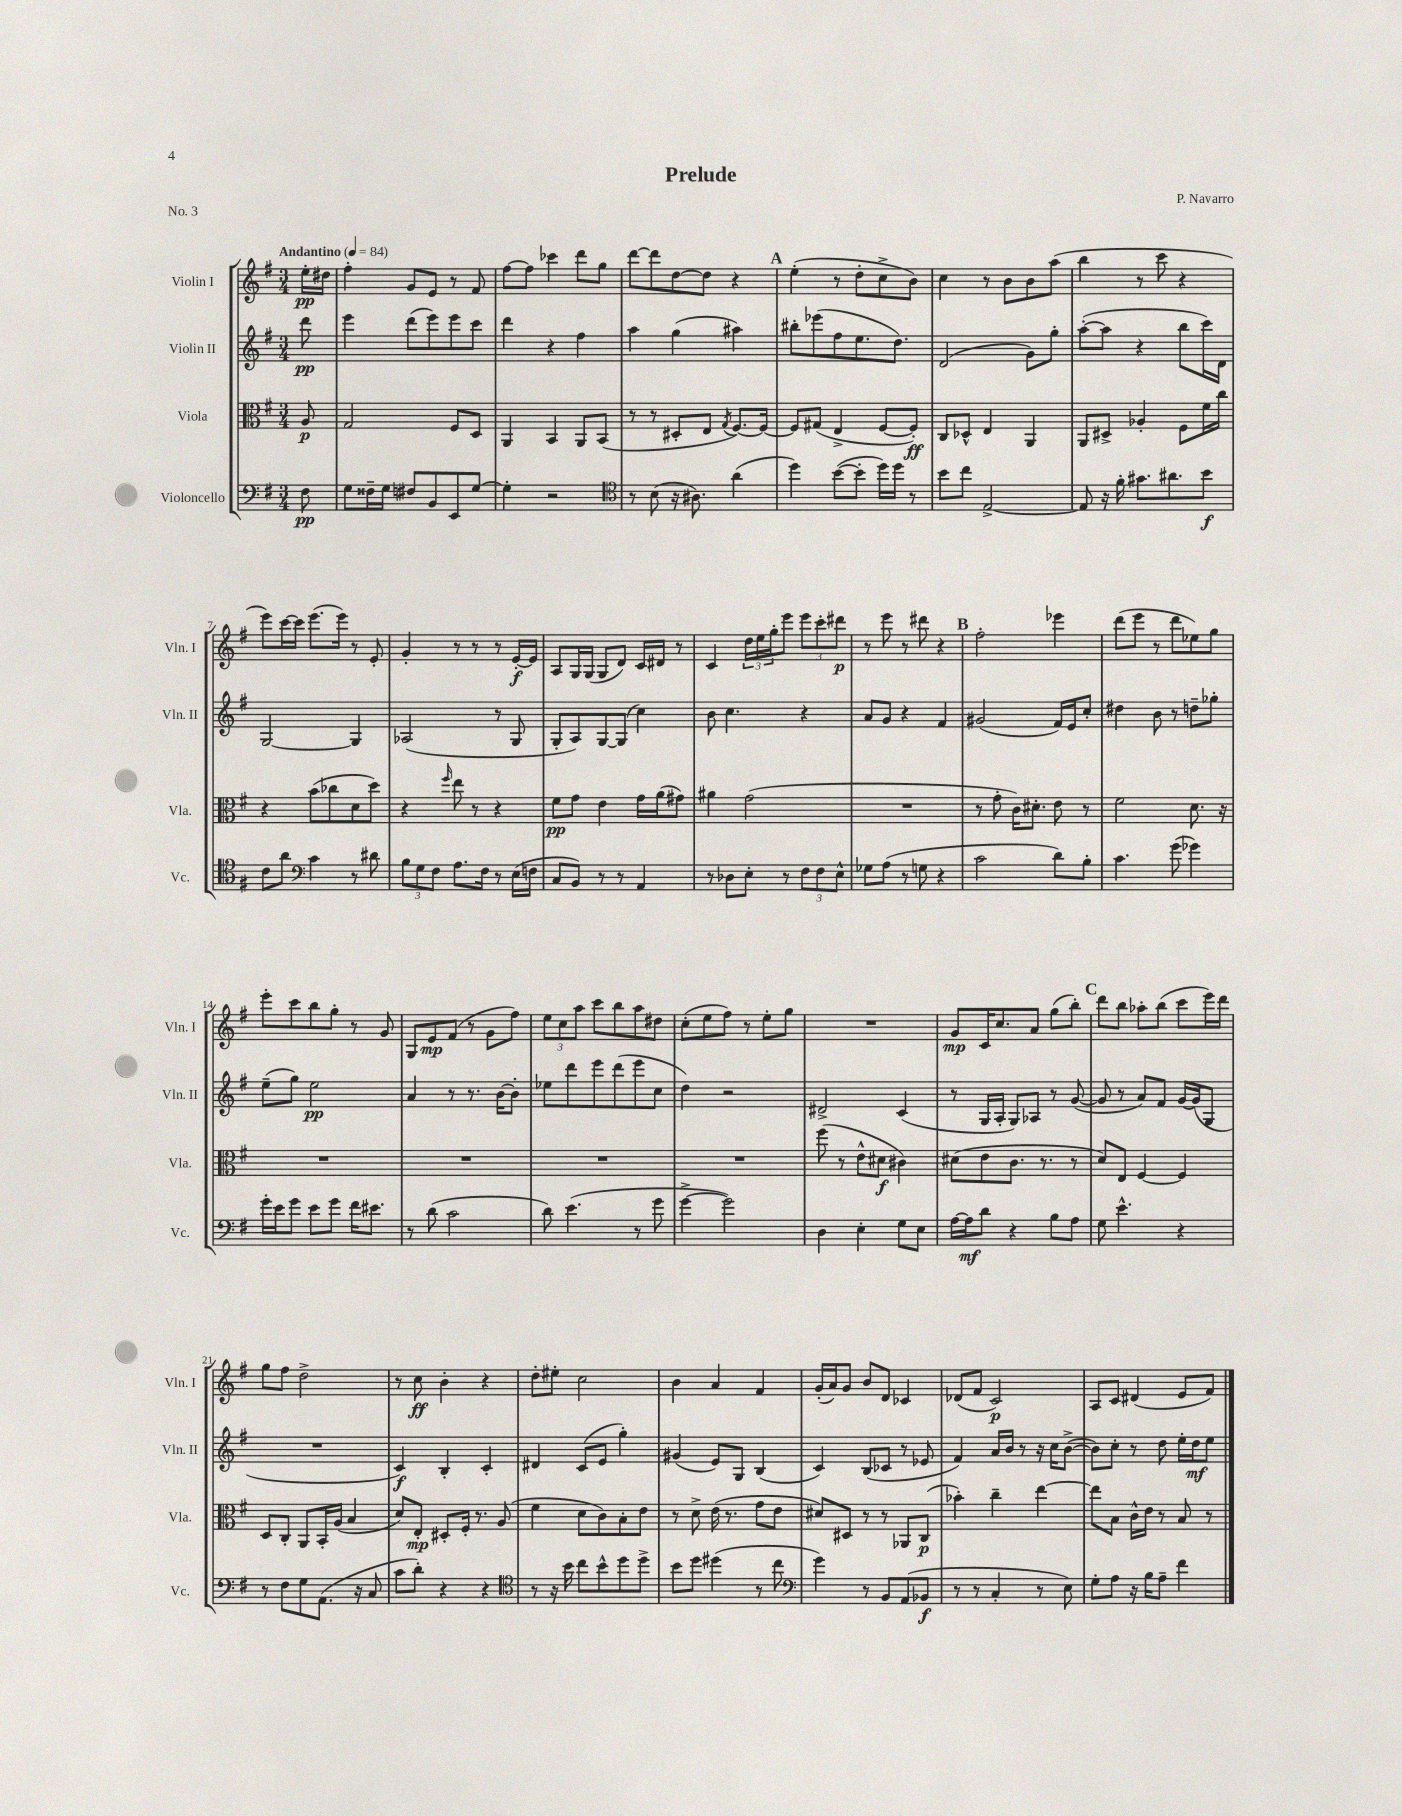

**kern	**dynam	**kern	**dynam	**kern	**dynam	**kern	**dynam
*part4	*part4	*part3	*part3	*part2	*part2	*part1	*part1
*staff4	*staff4	*staff3	*staff3	*staff2	*staff2	*staff1	*staff1
*I"Violoncello	*	*I"Viola	*	*I"Violin II	*	*I"Violin I	*
*I'Vc.	*	*I'Vla.	*	*I'Vln. II	*	*I'Vln. I	*
*clefF4	*	*clefC3	*	*clefG2	*	*clefG2	*
*k[f#]	*	*k[f#]	*	*k[f#]	*	*k[f#]	*
*M3/4	*	*M3/4	*	*M3/4	*	*M3/4	*
*MM84	*	*MM84	*	*MM84	*	*MM84	*
=	=	=	=	=	=	=	=
!	!	!	!	!	!	!LO:TX:a:B:t=Andantino	!
8F#\	pp	8A/	p	8ddd\	pp	16ee'\LL	pp
.	.	.	.	.	.	16dd#X\JJ	.
=1	=1	=1	=1	=1	=1	=1	=1
8G\L	.	2G/	.	4eee\	.	4ff#'\	.
16F##X~\L	.	.	.	.	.	.	.
16G\JJ	.	.	.	.	.	.	.
8F#X/L	.	.	.	(8ddd\L	.	8g/L	.
8BB/	.	.	.	8eee\)	.	8e/J	.
8EE/	.	8F#/L	.	8eee\	.	8r	.
[8G/J	.	8D/J	.	8ccc\J	.	8f#/	.
=2	=2	=2	=2	=2	=2	=2	=2
4G'\]	.	4AA/	.	4ddd\	.	[8ff#\L	.
.	.	.	.	.	.	8ff#\J]	.
2r	.	4BB/	.	4r	.	4ccc-X\	.
.	.	8AA/L	.	4ff#\	.	8ddd\L	.
.	.	(8BB/J	.	.	.	8gg\J	.
=3	=3	=3	=3	=3	=3	=3	=3
*clefC4	*	*	*	*	*	*	*
8r	.	8r	.	4aa\	.	[8ddd\L	.
(8B\	.	8r	.	.	.	8ddd\]	.
16r	.	8D#X'/L	.	(4gg\	.	[8dd\	.
8.A#X\)	.	.	.	.	.	.	.
.	.	8E/J	.	.	.	8dd\J]	.
.	.	8qG/	.	.	.	.	.
(4a\	.	[8.F#/L)	.	4aa#X\)	.	4r	.
.	.	16F#/Jk_	.	.	.	.	.
!!LO:REH:place=s1:t=A
=4	=4	=4	=4	=4	=4	=4	=4
4dd\)	.	8F#/L]	.	8bb#X'\L	.	(4ee'\	.
.	.	(8G#X/J	.	(8eee-X\	.	.	.
([8b\L	.	4E^/	.	8ff#\	.	8r	.
8b'\J]	.	.	.	8.ee\	.	8dd'\L	.
16dd\LL)	.	[8F#/L	.	.	.	8cc^\	.
16dd\JJ	.	.	.	8.dd\J)	.	.	.
8r	.	8F#'/J])	ff	.	.	8b\J)	.
=5	=5	=5	=5	=5	=5	=5	=5
8b\L	.	8C/L	.	(2d/	.	4cc\	.
8cc\J	.	8D-X^^/J	.	.	.	.	.
[2E^/	.	4E/	.	.	.	8r	.
.	.	.	.	.	.	8b\L	.
.	.	4AA/	.	8g\L)	.	8b\	.
.	.	.	.	8gg'\J	.	(8aa\J	.
=6	=6	=6	=6	=6	=6	=6	=6
8E/]	.	8AA/L	.	([8aa'\L	.	4bb\	.
16r	.	8D#X^/J	.	8aa\J]	.	.	.
16f#'\	.	.	.	.	.	.	.
8.g#X\L	.	4A-X'/	.	4r	.	8r	.
.	.	.	.	.	.	8ccc\	.
8.a#X\	.	.	.	.	.	.	.
.	.	8F#\L	.	8bb\L	.	4r	.
8b\J	f	16f#\L	.	16ccc\L)	.	.	.
.	.	16cc\JJ	.	16d\JJ	.	.	.
!!LO:LB:g=z
=7	=7	=7	=7	=7	=7	=7	=7
8c\L	.	4r	.	[2G/	.	8eee\L)	.
8a\J	.	.	.	.	.	[16ccc\L	.
.	.	.	.	.	.	16ccc\JJ]	.
*clefF4	*	*	*	*	*	*	*
4c\	.	(8b\L	.	.	.	(8.eee\L	.
.	.	8cc-X\	.	.	.	.	.
.	.	.	.	.	.	16eee\Jk)	.
8r	.	8d\	.	4G/]	.	8r	.
8d#X\	.	8dd\J)	.	.	.	8e'/	.
=8	=8	=8	=8	=8	=8	=8	=8
12B\L	.	4r	.	(2A-X/	.	4g'/	.
12G\	.	.	.	.	.	.	.
12F#\J	.	.	.	.	.	.	.
.	.	16qqff#/	.	.	.	.	.
8.A\L	.	8ee\	.	.	.	8r	.
.	.	8r	.	.	.	8r	.
16F#\Jk	.	.	.	.	.	.	.
8r	.	4r	.	8r	.	8r	.
(16E\LL	.	.	.	8G/	.	[16e'/LL	f
16Fn\JJ	.	.	.	.	.	16e/JJ]	.
=9	=9	=9	=9	=9	=9	=9	=9
8C/L	.	8f#\L	pp	8G'/L	.	8A/L	.
8BB/J)	.	8g\J	.	8A/)	.	16G/L	.
.	.	.	.	.	.	(16G/JJ	.
8r	.	4e\	.	[8G/	.	8G/L	.
8r	.	.	.	(8G/J]	.	8d/J)	.
4AA/	.	16g\LL	.	4cc\)	.	16c/LL	.
.	.	(16a\J	.	.	.	16d#X/JJ	.
.	.	8g#X\J)	.	.	.	8r	.
=10	=10	=10	=10	=10	=10	=10	=10
8r	.	4a#X\	.	8b\	.	4c/	.
8D-X\L	.	.	.	4.cc\	.	.	.
8E'\J	.	(2g\	.	.	.	24dd\LL	.
.	.	.	.	.	.	24ee\	.
.	.	.	.	.	.	24gg'\J	.
8r	.	.	.	.	.	8eee\J	.
12F#\L	.	.	.	4r	.	12eee\L	.
12F#\	.	.	.	.	.	12ccc'\	.
12E^^\J	.	.	.	.	.	12ddd#X\J	p
=11	=11	=11	=11	=11	=11	=11	=11
8G-X\L	.	2.r	.	8a/L	.	8r	.
(8A\J	.	.	.	8g/J	.	8eee\	.
8r	.	.	.	4r	.	8r	.
8Gn\	.	.	.	.	.	8ddd#X\	.
4r	.	.	.	4f#/	.	4r	.
!!LO:REH:place=s1:t=B
=12	=12	=12	=12	=12	=12	=12	=12
2c\	.	8r	.	(2g#X/	.	2ff#'\	.
.	.	8g'\	.	.	.	.	.
.	.	16c\KL)	.	.	.	.	.
.	.	8.d#X'\J	.	.	.	.	.
8d\L)	.	8e\	.	16f#/LL)	.	4eee-X\	.
.	.	.	.	16e/J	.	.	.
8B'\J	.	8r	.	8cc'/J	.	.	.
=13	=13	=13	=13	=13	=13	=13	=13
4.c\	.	2f#\	.	4dd#X\	.	(8ddd\L	.
.	.	.	.	.	.	8eee\J	.
.	.	.	.	8b\	.	8r	.
(8g\	.	.	.	8r	.	8ddd\L	.
4g-X\)	.	8.d\	.	8ddn~\L	.	8ee-X\)	.
.	.	.	.	8gg-X'\J	.	8gg\J	.
.	.	16r	.	.	.	.	.
!!LO:LB:g=z
=14	=14	=14	=14	=14	=14	=14	=14
16g'\LL	.	2.r	.	(8ee~\L	.	8eee'\L	.
16e\J	.	.	.	.	.	.	.
8g\J	.	.	.	8gg\J)	.	8ccc\	.
8e\L	.	.	.	2ee\	pp	8bb\	.
8g\J	.	.	.	.	.	8gg'\J	.
16f#\KL	.	.	.	.	.	8r	.
8.e#X\J	.	.	.	.	.	.	.
.	.	.	.	.	.	8g/	.
=15	=15	=15	=15	=15	=15	=15	=15
8r	.	2.r	.	4a/	.	8G/L	.
(8d\	.	.	.	.	.	8e/	mp
2c\	.	.	.	8r	.	(8f#/J	.
.	.	.	.	8.r	.	8r	.
.	.	.	.	.	.	8g\L	.
.	.	.	.	[16b\KL	.	.	.
.	.	.	.	8b'\J]	.	8ff#\J)	.
=16	=16	=16	=16	=16	=16	=16	=16
8d\)	.	2.r	.	8ee-X\L	.	12ee\L	.
.	.	.	.	.	.	12cc\	.
(4.e\	.	.	.	8ddd\	.	.	.
.	.	.	.	.	.	12aa\J	.
.	.	.	.	8eee\	.	8ccc\L	.
.	.	.	.	(8ddd\	.	8bb\	.
8r	.	.	.	8eee\	.	8aa\	.
8g\	.	.	.	8cc\J	.	8dd#X\J	.
=17	=17	=17	=17	=17	=17	=17	=17
[4g^\	.	2.r	.	4dd\)	.	(8cc'\L	.
.	.	.	.	.	.	8ee\	.
2g\])	.	.	.	2r	.	8ff#\J)	.
.	.	.	.	.	.	8r	.
.	.	.	.	.	.	8ee'\L	.
.	.	.	.	.	.	8gg\J	.
=18	=18	=18	=18	=18	=18	=18	=18
4D\	.	(8ff#\	.	2d#X^/	.	2.r	.
.	.	8r	.	.	.	.	.
4E'\	.	8e^^\L	.	.	.	.	.
.	.	8d#X\J	f	.	.	.	.
8G\L	.	4c#X\)	.	(4c/	.	.	.
8E\J	.	.	.	.	.	.	.
=19	=19	=19	=19	=19	=19	=19	=19
[16A\LL	.	(8d#X\L	.	8r	.	8g/L	mp
16A\J]	mf	.	.	.	.	.	.
8d\J	.	8e\	.	16G/LL	.	16c/K	.
.	.	.	.	16A'/JJ	.	8.cc/	.
4r	.	8.c\J	.	8G/L)	.	.	.
.	.	.	.	8A-X/J	.	8a/J	.
.	.	8.r	.	.	.	.	.
8B\L	.	.	.	8r	.	(8gg\L	.
8A\J	.	8r	.	([8g/	.	8bb'\J)	.
!!LO:REH:place=s1:t=C
=20	=20	=20	=20	=20	=20	=20	=20
8G\	.	8d/L)	.	8g/]	.	8ddd\L	.
4.e^^\	.	8E/J	.	8r	.	8bb\J	.
.	.	[4F#/	.	8a/L)	.	8aa-X'\L	.
.	.	.	.	8f#/J	.	(8bb\J	.
4r	.	4F#/]	.	[16g/LL	.	8ccc\L	.
.	.	.	.	(16g/J]	.	.	.
.	.	.	.	8G/J	.	16eee\L)	.
.	.	.	.	.	.	16ddd\JJ	.
!!LO:LB:g=z
=21	=21	=21	=21	=21	=21	=21	=21
8r	.	8D/L	.	2.r	.	8gg\L	.
8F#\L	.	8C'/J	.	.	.	8ff#\J	.
8G\	.	8AA/L	.	.	.	2dd^\	.
(8.AA\J	.	16BB'/L	.	.	.	.	.
.	.	(16A/JJ	.	.	.	.	.
.	.	4B/	.	.	.	.	.
16r	.	.	.	.	.	.	.
8C/	.	.	.	.	.	.	.
=22	=22	=22	=22	=22	=22	=22	=22
8c\L	.	8d/L)	.	4c/)	f	8r	.
8d'\J)	.	8E'/J	mp	.	.	8cc\	ff
4r	.	8D#X'/L	.	4B'/	.	4b'\	.
.	.	16F#'/Jk	.	.	.	.	.
.	.	8.r	.	.	.	.	.
4r	.	.	.	4c'/	.	4r	.
.	.	(8A/	.	.	.	.	.
=23	=23	=23	=23	=23	=23	=23	=23
*clefC4	*	*	*	*	*	*	*
8r	.	4f#\	.	4d#X/	.	8dd'\L	.
16r	.	.	.	.	.	8ee#X'\J	.
16b\	.	.	.	.	.	.	.
8cc\L	.	8d\L	.	(8c/L	.	2cc\	.
8b^^\	.	8c\)	.	8e/J	.	.	.
8dd\	.	8B'\	.	4gg'\)	.	.	.
8dd^\J	.	8e\J	.	.	.	.	.
=24	=24	=24	=24	=24	=24	=24	=24
8b\L	.	8r	.	(4g#X/	.	4b\	.
8dd\J	.	8d^\	.	.	.	.	.
(4dd#X\	.	(16e\	.	8e/L)	.	4a/	.
.	.	8.r	.	.	.	.	.
.	.	.	.	8G/J	.	.	.
8r	.	8g\L	.	(4B/	.	4f#/	.
8cc\	.	8e\J	.	.	.	.	.
=25	=25	=25	=25	=25	=25	=25	=25
*clefF4	*	*	*	*	*	*	*
4g\)	.	8d#X/L)	.	4c/)	.	(16g'/LL	.
.	.	.	.	.	.	16a/J)	.
.	.	8D#X/J	.	.	.	8g/J	.
8r	.	8r	.	(8B/L	.	8b/L	.
8BB/L	.	8r	.	8c-X/J	.	8d/J	.
(8AA/	.	8AA-X/L	.	8r	.	4c-X/	.
8BB-X/J	f	(8C/J	p	8e-X/	.	.	.
=26	=26	=26	=26	=26	=26	=26	=26
8r	.	4b-X'\)	.	4f#/)	.	(8d-X/L	.
8r	.	.	.	.	.	8f#/J	.
4C'/	.	4cc~\	.	16a/LL	.	2c/)	p
.	.	.	.	16b/JJ	.	.	.
.	.	.	.	8r	.	.	.
8r	.	[4ee\	.	16r	.	.	.
.	.	.	.	16cc\KL	.	.	.
8E\)	.	.	.	([8b^\J	.	.	.
=27	=27	=27	=27	=27	=27	=27	=27
8G'\L	.	8ee\L]	.	8b\L])	.	8A/L	.
8A\J	.	8B\J	.	8cc'\J	.	8c/J	.
16r	.	16c^^\LL	.	8r	.	(4d#X/	.
16B\KL	.	16e\JJ	.	.	.	.	.
8A~\J	.	8r	.	8dd\	.	.	.
4f#\	.	8B/	.	16ee'\LL	.	8e/L	.
.	.	.	.	16dd\J	mf	.	.
.	.	8r	.	8ee\J	.	8f#/J)	.
==	==	==	==	==	==	==	==
*-	*-	*-	*-	*-	*-	*-	*-
